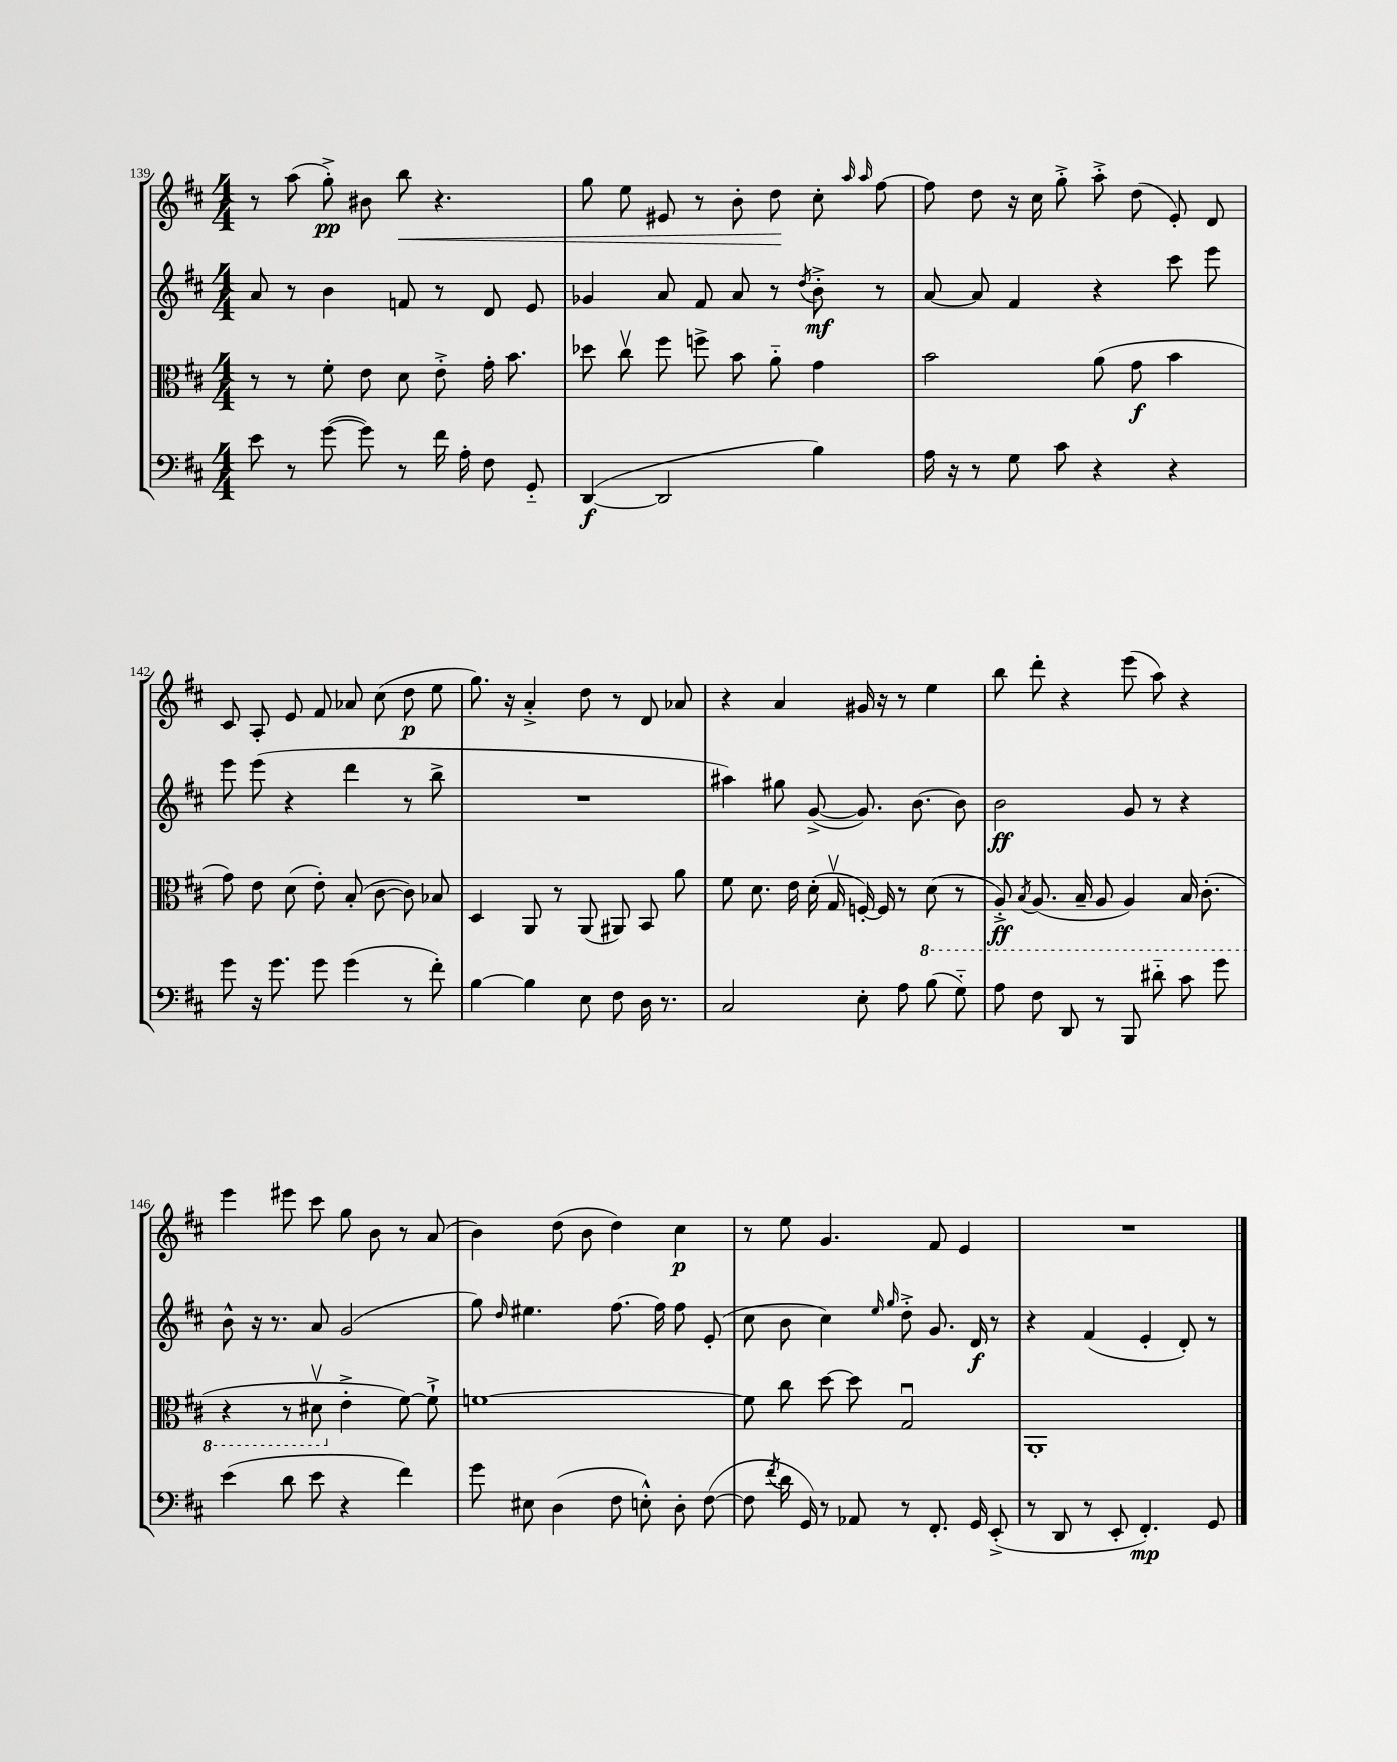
<<
\new StaffGroup <<
\new Staff = "s0" {
    \clef treble \key d \major \numericTimeSignature \time 4/4
    \autoBeamOff r8 a''8( g''8-.->\pp) bis'8 b''8\< r4. |
    g''8 e''8 eis'8 r8 b'8-. d''8\! cis''8-. \grace { a''16 a''16 } fis''8~ |
    fis''8 d''8 r16 cis''16 g''8-.-> a''8-.-> d''8( e'8-.) d'8 |
    cis'8 a8-. e'8 fis'8 aes'8 cis''8( d''8\p e''8 |
    g''8.) r16 a'4-.-> d''8 r8 d'8 aes'8 |
    r4 a'4 gis'16 r16 r8 e''4 |
    b''8 d'''8-. r4 e'''8( a''8) r4 |
    e'''4 eis'''8 cis'''8 g''8 b'8 r8 a'8( |
    b'4) d''8( b'8 d''4) cis''4\p |
    r8 e''8 g'4. fis'8 e'4 |
    R1 \bar "|." |
}
\new Staff = "s1" {
    \clef treble \key d \major \numericTimeSignature \time 4/4
    \autoBeamOff a'8 r8 b'4 f'8 r8 d'8 e'8 |
    ges'4 a'8 fis'8 a'8 r8 \acciaccatura { d''8 } b'8-.->\mf r8 |
    a'8~ a'8 fis'4 r4 cis'''8 e'''8 |
    e'''8 e'''8( r4 d'''4 r8 b''8-> |
    R1 |
    ais''4) gis''8 g'8~->( g'8.) b'8.~ b'8 |
    b'2\ff g'8 r8 r4 |
    b'8-^ r16 r8. a'8 g'2( |
    g''8) \grace { d''16 } eis''4. fis''8.~ fis''16 fis''8 e'8-.( |
    cis''8 b'8 cis''4) \grace { e''16 g''16 } d''8-.-> g'8. d'16\f r8 |
    r4 fis'4( e'4-. d'8-.) r8 \bar "|." |
}
\new Staff = "s2" {
    \clef alto \key d \major \numericTimeSignature \time 4/4
    \autoBeamOff r8 r8 fis'8-. e'8 d'8 e'8-.-> g'16-. b'8. |
    des''8 cis''8\upbow fis''8 f''8-> b'8 a'8-_ g'4 |
    b'2 a'8( g'8\f b'4 |
    g'8) e'8 d'8( e'8-.) b8-.( cis'8~ cis'8) bes8 |
    d4 a,8 r8 a,8( ais,8) b,8 a'8 |
    fis'8 d'8. e'16 d'16-.( g16\upbow f16~-.) f16 r8 \ottava #-1 d8( r8 |
    a,8-.->\ff) \acciaccatura { b,8 } a,8.( b,16-- a,8 a,4) b,16 cis8.-.( |
    r4 r8 dis8\upbow \ottava #0 e'4-.-> fis'8~) fis'8-!-> |
    f'1~ |
    f'8 cis''8 d''8~ d''8 g2\downbow |
    a,1-. \bar "|." |
}
\new Staff = "s3" {
    \clef bass \key d \major \numericTimeSignature \time 4/4
    \autoBeamOff e'8 r8 g'8~( g'8) r8 fis'16 a16-. fis8 g,8-_ |
    d,4~\f( d,2 b4) |
    a16 r16 r8 g8 cis'8 r4 r4 |
    g'8 r16 g'8. g'8 g'4( r8 fis'8-.) |
    b4~ b4 e8 fis8 d16 r8. |
    cis2 e8-. a8 b8( g8-_) |
    a8 fis8 d,8 r8 b,,8 dis'8-_ cis'8 g'8 |
    e'4( d'8 e'8 r4 fis'4) |
    g'8 eis8 d4( fis8 e8-.-^) d8-. fis8~( |
    fis8 \acciaccatura { fis'8 } d'16 g,16) r8 aes,8 r8 fis,8.-. g,16 e,8-.->( |
    r8 d,8 r8 e,8-. fis,4.-.\mp) g,8 \bar "|." |
}
>>
>>
\layout { \context { \Score currentBarNumber = #139 } }
